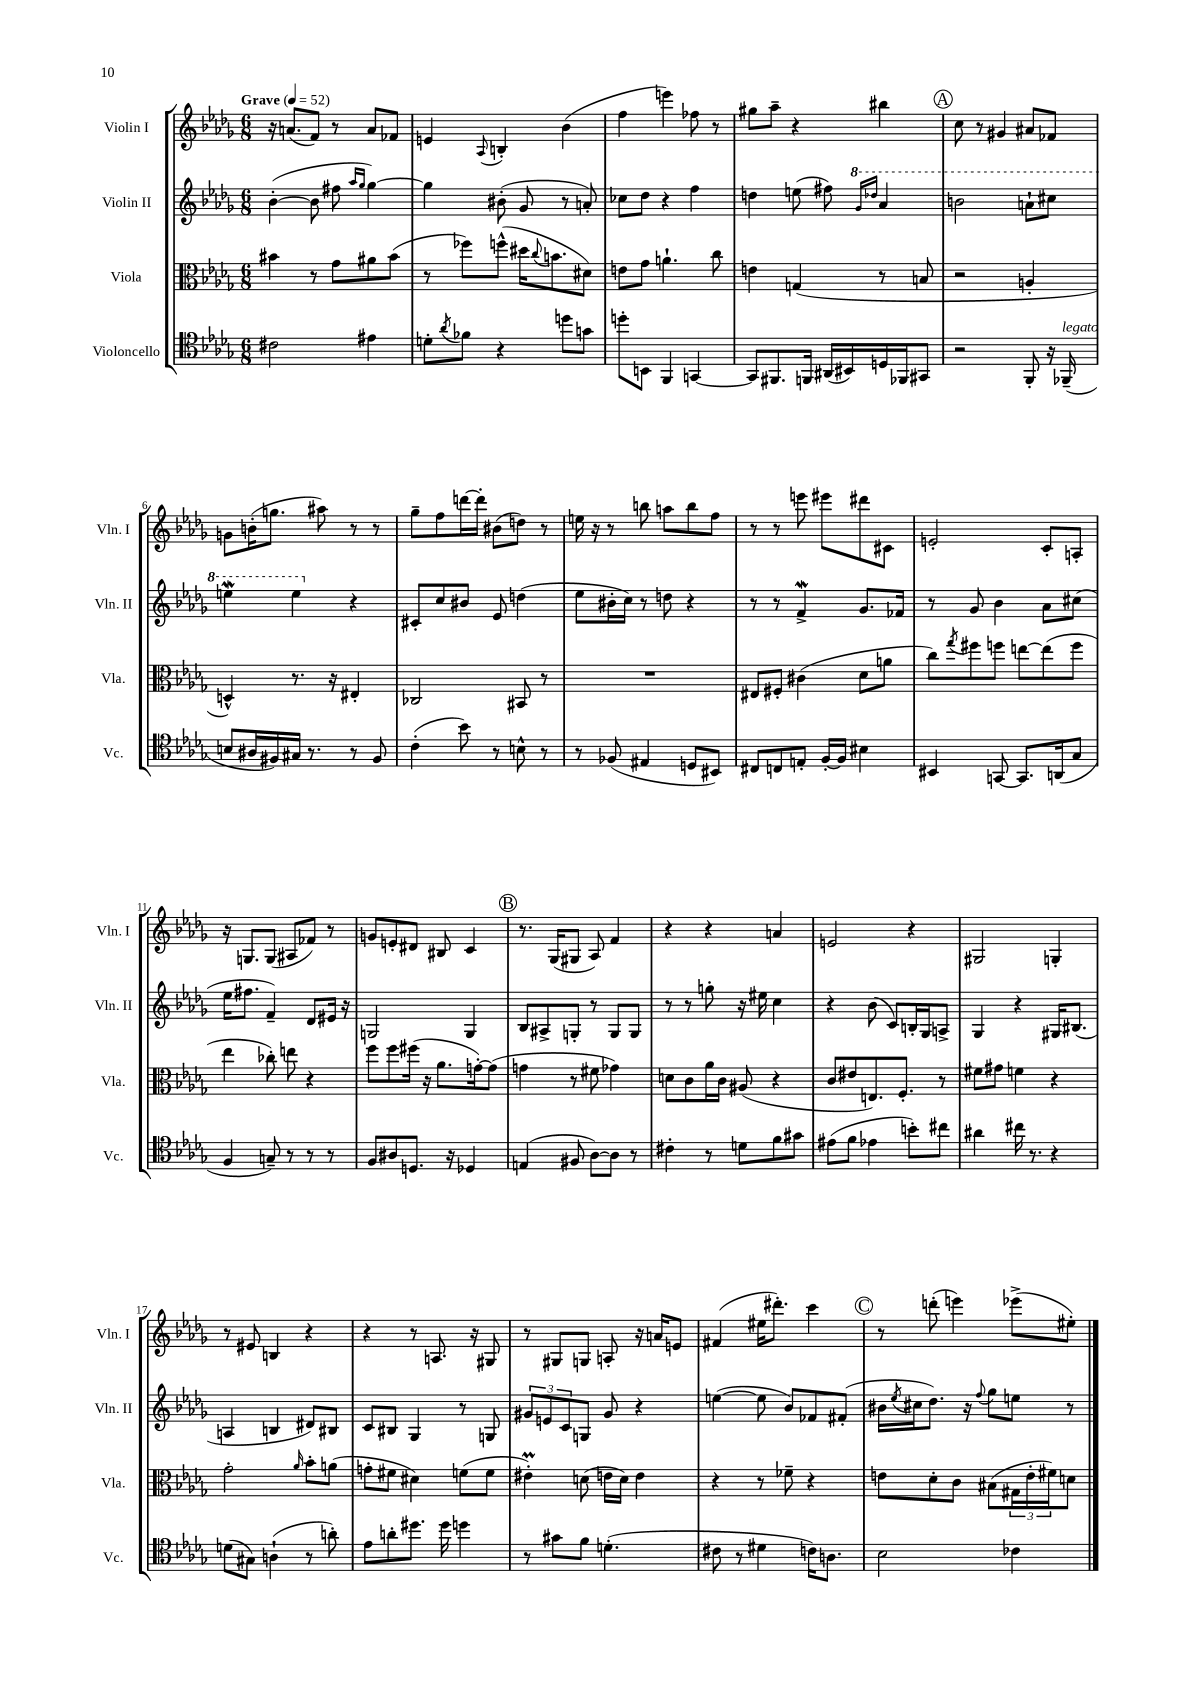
<<
\new StaffGroup <<
\new Staff = "s0" \with { instrumentName = "Violin I" shortInstrumentName = "Vln. I" } {
    \clef treble \key des \major \numericTimeSignature \time 6/8 \tempo "Grave" 4 = 52
    r16 a'8.( f'8) r8 a'8 fes'8 |
    e'4 \appoggiatura { aes8 } b4-. bes'4( |
    f''4 e'''4) fes''8 r8 |
    gis''8 aes''8-- r4 bis''4 |
    \mark \markup { \circle "A" } c''8 r8 gis'4 ais'8 fes'8 |
    g'8 b'16-.( g''8. ais''8) r8 r8 |
    ges''8-- f''8 d'''16~ d'''16-. bis'8( d''8) r8 |
    e''16 r16 r8 b''8 a''8 b''8 f''8 |
    r8 r8 e'''8 eis'''8 dis'''8 cis'8 |
    e'2-. c'8-. a8-. |
    r16 g8. g8( ais8 fes'8) r8 |
    g'8 e'8-. dis'8 bis8 c'4 |
    \mark \markup { \circle "B" } r8. ges16( gis8 aes8) f'4 |
    r4 r4 a'4 |
    e'2 r4 |
    gis2 g4-. |
    r8 eis'8 b4 r4 |
    r4 r8 a8. r16 gis8 |
    r8 gis8 g8 a8-. r16 a'16 e'8 |
    fis'4( eis''16 dis'''8.-.) c'''4 |
    \mark \markup { \circle "C" } r8 d'''8-.( e'''4) ees'''8->( eis''8-.) \bar "|." |
}
\new Staff = "s1" \with { instrumentName = "Violin II" shortInstrumentName = "Vln. II" } {
    \clef treble \key des \major \numericTimeSignature \time 6/8
    bes'4~-.( bes'8 fis''8 \grace { aes''16 ges''16 } ges''4~) |
    ges''4 bis'8-.( ges'8 r8 a'8-.) |
    ces''8 des''8 r4 f''4 |
    d''4 e''8( fis''8) \ottava #1 \grace { ges''16 des'''!16 } aes''4 |
    \mark \markup { \circle "A" } b''2 a''8-! cis'''8 |
    e'''4\mordent e'''4 \ottava #0 r4 |
    cis'8-. c''8 bis'8 ees'8 d''4( |
    ees''8 bis'16-. c''16) r8 d''8 r4 |
    r8 r8 f'4->\mordent ges'8. fes'16 |
    r8 ges'8 bes'4 aes'8 cis''8( |
    ees''16 fis''8. f'4--) des'8 eis'16 r16 |
    g2 g4 |
    \mark \markup { \circle "B" } bes8 ais8-> g8-. r8 g8 g8 |
    r8 r8 g''8-. r16 eis''16 c''4 |
    r4 bes'8( c'8) b16-. ges16 a8-> |
    ges4 r4 gis16 bis8.( |
    a4 b4 dis'8) bis8 |
    c'8 bis8 ges4 r8 g8 |
    \tuplet 3/2 { gis'8 e'8 c'8 } g8 gis'8 r4 |
    e''4~( e''8 bes'8) fes'8 fis'8-.( |
    \mark \markup { \circle "C" } bis'16 \acciaccatura { ees''8 } cis''16 des''8.) r16 \appoggiatura { f''8 } ges''8 e''8 r8 \bar "|." |
}
\new Staff = "s2" \with { instrumentName = "Viola" shortInstrumentName = "Vla." } {
    \clef alto \key des \major \numericTimeSignature \time 6/8
    bis'4 r8 ges'8 ais'8 bis'8( |
    r8 fes''8) f''8-^( dis''16 \appoggiatura { c''8 } b'8. dis'8) |
    e'8 ges'8 a'4.-! c''8 |
    e'4 g4( r8 b8 |
    \mark \markup { \circle "A" } r2 a4-. |
    d4-^) r8. r16 eis4-. |
    ces2 bis,8 r8 |
    R2. |
    eis8 fis8-. cis'4( des'8 a'8 |
    c''8) \acciaccatura { ges''8 } fis''8 f''8 e''8~ e''8( f''8 |
    ees''4 ces''8-.) e''8 r4 |
    f''8 f''8 fis''16( r16 aes'8. g'16~-.) g'8( |
    \mark \markup { \circle "B" } g'4 r8 fis'8 ges'4) |
    d'8 c'8 aes'16 c'16 ais8( r4 |
    c'8 eis'8 e8.) f8.-. r8 |
    fis'8 gis'8 f'4 r4 |
    ges'2-. \grace { aes'16 } bes'8-. a'8( |
    g'8-. fis'8 dis'4) f'8( f'8 |
    eis'4-.\prall) d'8( e'16 d'16) e'4 |
    r4 r8 fes'8-- r4 |
    \mark \markup { \circle "C" } e'8 des'8-. c'8 bis8( \tuplet 3/2 { gis16 e'16-. fis'16) } d'8 \bar "|." |
}
\new Staff = "s3" \with { instrumentName = "Violoncello" shortInstrumentName = "Vc." } {
    \clef tenor \key des \major \numericTimeSignature \time 6/8
    cis'2 eis'4 |
    d'8-. \acciaccatura { aes'8 } fes'8 r4 d''8 g'8 |
    d''8-. b,8 f,4 g,4~ |
    g,8 fis,8. f,16 ais,16( bis,16) d16 fes,16 gis,8 |
    \mark \markup { \circle "A" } r2 f,8-. r16 fes,16--^\markup { \italic "legato" }( |
    b8 ais16 fis16) gis16 r8. r8 fis8 |
    c'4-.( bes'8) r8 b8-^ r8 |
    r8 fes8( eis4 d8 bis,8) |
    cis8 c8 e8-. f16~-. f16 bis4 |
    bis,4 g,8~ g,8. a,16( ges8 |
    f4 g8--) r8 r8 r8 |
    f8 ais8 d8. r16 des4 |
    \mark \markup { \circle "B" } e4( fis8 aes8~) aes8 r8 |
    cis'4-. r8 d'8 f'8 gis'8 |
    eis'8( f'8 ees'4 b'8-.) cis''8 |
    ais'4 cis''16 r8. r4 |
    d'8( gis8) a4-!( r8 a'8-.) |
    ees'8 a'8-. dis''8. dis''16 d''4 |
    r8 gis'8 f'8 d'4.-.( |
    cis'8 r8 dis'4 c'16) a8. |
    \mark \markup { \circle "C" } bes2 ces'4 \bar "|." |
}
>>
>>
